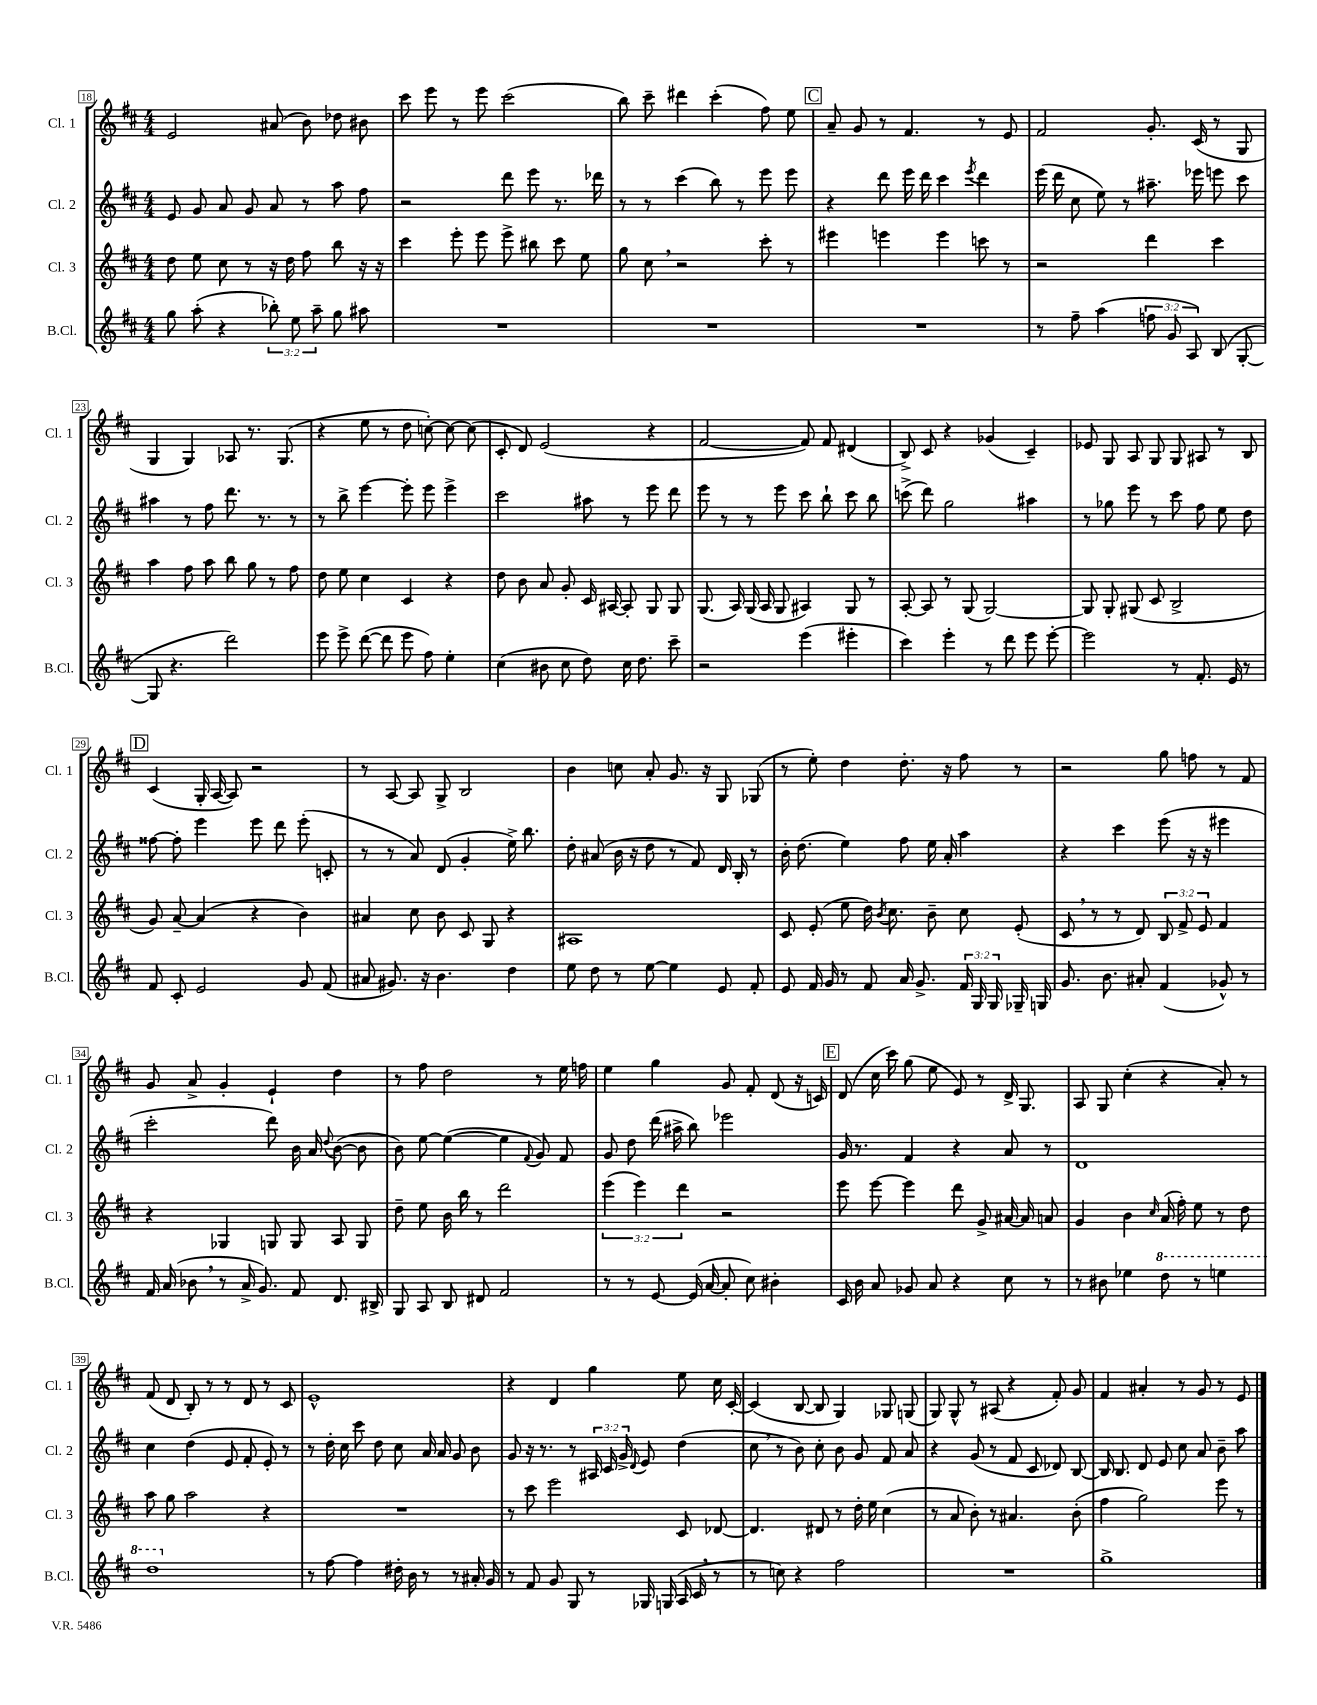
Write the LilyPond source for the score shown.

<<
\new StaffGroup <<
\new Staff = "s0" \with { instrumentName = "Cl. 1" shortInstrumentName = "Cl. 1" } {
    \clef treble \key d \major \numericTimeSignature \time 4/4
    \autoBeamOff e'2 ais'8( b'8) des''8 bis'8 |
    cis'''8 e'''8 r8 e'''8 cis'''2( |
    b''8) cis'''8-- dis'''4 cis'''4-.( fis''8) e''8 |
    \mark \markup { \box "C" } a'8-- g'8 r8 fis'4. r8 e'8 |
    fis'2 g'8.-. cis'16( r8 g8 |
    g4 g4) aes8 r8. g8.( |
    r4 e''8 r8 d''8 c''8~-.) c''8~ c''8( |
    cis'8-. d'8) e'2( r4 |
    fis'2~ fis'8) fis'8 dis'4( |
    b8->) cis'8 r4 ges'4( cis'4--) |
    ees'8 g8 a8 g8 g8 ais8 r8 b8 |
    \mark \markup { \box "D" } cis'4( g16-. a16~ a8) r2 |
    r8 a8~ a8 g8-> b2 |
    b'4 c''8 a'8-. g'8. r16 g8 ges8( |
    r8 e''8-.) d''4 d''8.-. r16 fis''8 r8 |
    r2 g''8 f''8 r8 fis'8 |
    g'8 a'8-> g'4-. e'4-! d''4 |
    r8 fis''8 d''2 r8 e''16 f''16 |
    e''4 g''4 g'8 fis'8-. d'8( r16 c'16) |
    \mark \markup { \box "E" } d'8( cis''16 cis'''16) g''8( e''8 e'8) r8 d'16-> g8. |
    a8 g8 cis''4-.( r4 a'8-.) r8 |
    fis'8( d'8 b8-.) r8 r8 d'8 r8 cis'8 |
    e'1-^ |
    r4 d'4 g''4 e''8 cis''16 cis'16~-. |
    cis'4( b8~ b8 g4) ges8 g8( |
    g8) g8-^ r8 ais8( r4 fis'8-.) g'8 |
    fis'4 ais'4-. r8 g'8 r8 e'8 \bar "|." |
}
\new Staff = "s1" \with { instrumentName = "Cl. 2" shortInstrumentName = "Cl. 2" } {
    \clef treble \key d \major \numericTimeSignature \time 4/4 \override Staff.TupletNumber.text = #tuplet-number::calc-fraction-text
    \autoBeamOff e'8 g'8 a'8 g'8 a'8 r8 a''8 fis''8 |
    r2 d'''8 e'''8 r8. des'''16 |
    r8 r8 cis'''4( b''8) r8 e'''8 e'''8 |
    \mark \markup { \box "C" } r4 d'''8 e'''16 d'''16 cis'''4 \acciaccatura { e'''8 } d'''4 |
    e'''16( d'''16 cis''8 e''8) r8 ais''8.-- ees'''16 e'''8 cis'''8 |
    ais''4 r8 fis''8 d'''8. r8. r8 |
    r8 b''8-> e'''4~ e'''8-. e'''8 e'''4-> |
    cis'''2 ais''8 r8 e'''8 d'''8 |
    e'''8 r8 r8 e'''8 cis'''8 b''8-! cis'''8 b''8 |
    c'''8->( d'''8) g''2 ais''4 |
    r8 ges''8 e'''8 r8 cis'''8 fis''8 e''8 d''8 |
    \mark \markup { \box "D" } fisis''8~ fisis''8-. e'''4 e'''8 d'''8 e'''8-.( c'8-. |
    r8 r8 a'8) d'8( g'4-. e''16->) b''8. |
    d''8-. ais'8( b'16 r16 d''8 r8 fis'8) d'16 b16-. r8 |
    b'16-. d''8.( e''4) fis''8 e''16 a'16-. a''4 |
    r4 cis'''4 e'''8( r16 r16 eis'''4 |
    cis'''2-. d'''8) b'16 a'16 \appoggiatura { d''8 } b'8~( b'8 |
    b'8) e''8~ e''4~( e''4 \appoggiatura { fis'8 } g'8) fis'8 |
    g'8 d''8 d'''16( ais''16-> b''8) ees'''2 |
    \mark \markup { \box "E" } g'16 r8. fis'4 r4 a'8 r8 |
    d'1 |
    cis''4 d''4( e'8 fis'8-. e'8-.) r8 |
    r8 d''16-. cis''16 cis'''8 d''8 cis''8 a'16 a'16 g'8 b'8 |
    g'8 r16 r8. r8 \tuplet 3/2 { ais16 cis'16 g'16-> } \appoggiatura { d'8 } e'8 d''4( |
    cis''8 \breathe r8 b'8) cis''8-. b'8 g'8 fis'8 a'8 |
    r4 g'8( r8 fis'8 cis'8 des'8) b8~ |
    b16 b8. d'8 e'8 cis''8 a'8 b'8-- a''8 \bar "|." |
}
\new Staff = "s2" \with { instrumentName = "Cl. 3" shortInstrumentName = "Cl. 3" } {
    \clef treble \key d \major \numericTimeSignature \time 4/4 \override Staff.TupletNumber.text = #tuplet-number::calc-fraction-text
    \autoBeamOff d''8 e''8 cis''8 r8 r16 d''16 fis''8 b''8 r16 r16 |
    cis'''4 e'''8-. e'''8 e'''8-> bis''8 cis'''8 e''8 |
    g''8 cis''8 \breathe r2 cis'''8-. r8 |
    \mark \markup { \box "C" } eis'''4 e'''4 e'''4 c'''8 r8 |
    r2 d'''4 cis'''4 |
    a''4 fis''8 a''8 b''8 g''8 r8 fis''8 |
    d''8 e''8 cis''4 cis'4 r4 |
    d''8 b'8 a'8 g'8-. cis'16 ais16~ ais8-. g8 g8 |
    g8.( a16) g16( a16 g8 ais4) g8 r8 |
    a8~-. a8 r8 g8( g2~) |
    g8 g8-. gis8( cis'8 b2-> |
    \mark \markup { \box "D" } g'8) a'8~-- a'4( r4 b'4) |
    ais'4 cis''8 b'8 cis'8 g8 r4 |
    ais1 |
    cis'8 e'8-.( e''8 d''16) \acciaccatura { b'8 } cis''8. b'8-- cis''8 e'8-.( |
    cis'8 \breathe r8 r8 d'8) \tuplet 3/2 { b8 fis'8-> e'8 } fis'4 |
    r4 ges4 g8 g8 a8 g8 |
    d''8-- e''8 b'16 b''16 r8 d'''2 |
    \tuplet 3/2 { e'''4( e'''4) d'''4 } r2 |
    \mark \markup { \box "E" } e'''8 e'''8~ e'''4 d'''8 g'8-> ais'16~ ais'16 a'8 |
    g'4 b'4 \grace { cis''16 } a'16( fis''16-.) e''8 r8 d''8 |
    a''8 g''8 a''2 r4 |
    R1 |
    r8 cis'''8 e'''2 cis'8 des'8~ |
    des'4. dis'8 r8 d''16-. e''16 cis''4( |
    r8 a'8 b'8-.) r8 ais'4. b'8-.( |
    fis''4 g''2) e'''8 r8 \bar "|." |
}
\new Staff = "s3" \with { instrumentName = "B.Cl." shortInstrumentName = "B.Cl." } {
    \clef treble \key d \major \numericTimeSignature \time 4/4 \override Staff.TupletNumber.text = #tuplet-number::calc-fraction-text
    \autoBeamOff g''8 a''8-.( r4 \tuplet 3/2 { bes''8-.) e''8 a''8-- } g''8 ais''8 |
    R1 |
    R1 |
    \mark \markup { \box "C" } R1 |
    r8 fis''8-- a''4( \tuplet 3/2 { f''8 g'8 a8) } b8( g8~-. |
    g8 r4. d'''2) |
    e'''8 e'''8-> d'''8~( d'''8 e'''8 fis''8) e''4-. |
    cis''4( bis'8 cis''8 d''8) cis''16 d''8. cis'''8-- |
    r2 e'''4( eis'''4-. |
    cis'''4) e'''4-. r8 d'''8 e'''8 e'''8~-. |
    e'''2 r8 fis'8.-. e'16 r8 |
    \mark \markup { \box "D" } fis'8 cis'8-. e'2 g'8 fis'8( |
    ais'8 gis'8.) r16 b'4. d''4 |
    e''8 d''8 r8 e''8~ e''4 e'8 fis'8-. |
    e'8 fis'16 g'16 r8 fis'8 a'16 g'8.-> \tuplet 3/2 { fis'16 g16 g16 } ges16-- g16 |
    g'8. b'8. ais'8-. fis'4( ges'8-^) r8 |
    fis'16 a'16( bes'8 \breathe r8 a'16-> g'8.) fis'8 d'8. bis16-> |
    g8 a8 b8 dis'8 fis'2 |
    r8 r8 e'8~ e'16( a'16~ a'8-. cis''8) bis'4-. |
    \mark \markup { \box "E" } cis'16 b'16 a'8 ges'8 a'8 r4 cis''8 r8 |
    r8 bis'8 ees''4 \ottava #1 d'''8 r8 e'''!4 |
    d'''1 \ottava #0 |
    r8 fis''8~ fis''4 dis''16-. b'16 r8 r8 ais'16-. g'16 |
    r8 fis'8 g'8 g8 r8 ges16 g16( a16 cis'16 \breathe r8 |
    r8 c''8) r4 fis''2 |
    R1 |
    g''1-> \bar "|." |
}
>>
>>
\layout { \context { \Score currentBarNumber = #18 \override BarNumber.stencil = #(make-stencil-boxer 0.1 0.3 ly:text-interface::print) } }
